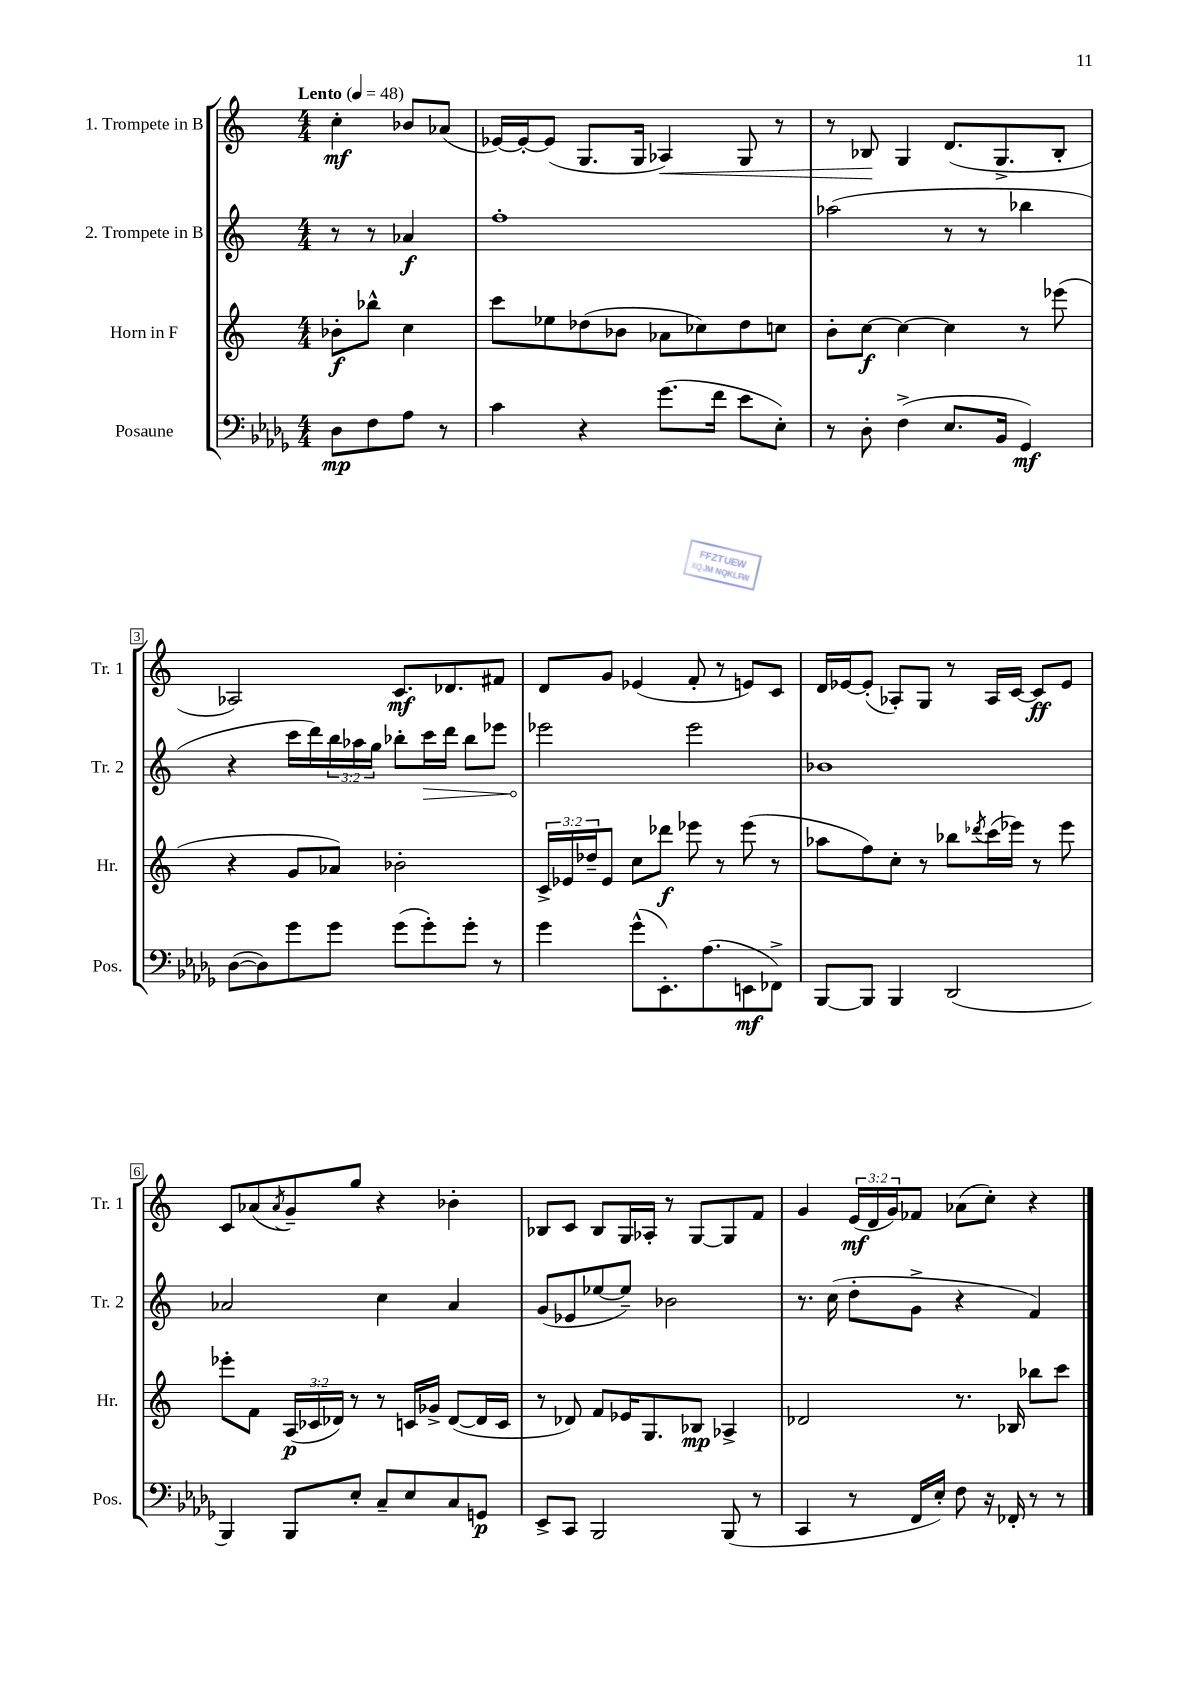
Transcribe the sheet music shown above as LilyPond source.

<<
\new StaffGroup <<
\new Staff = "s0" \with { instrumentName = "1. Trompete in B" shortInstrumentName = "Tr. 1" } {
    \clef treble \key c \major \numericTimeSignature \time 4/4 \override Staff.TupletNumber.text = #tuplet-number::calc-fraction-text \partial 2 \tempo "Lento" 4 = 48
    c''4-.\mf bes'8 aes'8( |
    ees'16~) ees'16~-. ees'8( g8. g16 aes4\<) g8 r8 |
    r8 bes8\! g4 d'8.( g8.-> bes8-. |
    aes2) c'8.\mf des'8. fis'8 |
    d'8 g'8 ees'4( f'8-. r8 e'8) c'8 |
    d'16 ees'16~ ees'8-.( aes8-.) g8 r8 aes16 c'16~ c'8\ff ees'8 |
    c'8 aes'8( \acciaccatura { aes'8 } g'8--) g''8 r4 bes'4-. |
    bes8 c'8 bes8 g16 aes16-. r8 g8~ g8 f'8 |
    g'4 \tuplet 3/2 { e'16\mf( d'16 g'16) } fes'8 aes'8( c''8-.) r4 \bar "|." |
}
\new Staff = "s1" \with { instrumentName = "2. Trompete in B" shortInstrumentName = "Tr. 2" } {
    \clef treble \key c \major \numericTimeSignature \time 4/4 \override Staff.TupletNumber.text = #tuplet-number::calc-fraction-text \partial 2
    r8 r8 aes'4\f |
    f''1-. |
    aes''2( r8 r8 bes''4 |
    r4 c'''16 d'''16) \tuplet 3/2 { b''16 aes''16 g''16 } bes''8-. \once \override Hairpin.circled-tip = ##t c'''16\> d'''16 bes''8 ees'''8 |
    ees'''2\! ees'''2 |
    bes'1 |
    aes'2 c''4 aes'4 |
    g'8( ees'8 ees''8~ ees''8--) bes'2 |
    r8. c''16( d''8-. g'8-> r4 f'4) \bar "|." |
}
\new Staff = "s2" \with { instrumentName = "Horn in F" shortInstrumentName = "Hr." } {
    \clef treble \key c \major \numericTimeSignature \time 4/4 \override Staff.TupletNumber.text = #tuplet-number::calc-fraction-text \partial 2
    bes'8-.\f bes''8-^ c''4 |
    c'''8 ees''8 des''8( bes'8 aes'8 ces''8) des''8 c''8 |
    b'8-. c''8~\f c''4~ c''4 r8 ees'''8( |
    r4 g'8 aes'8) bes'2-. |
    \tuplet 3/2 { c'16-> ees'16 des''16-- } ees'8 c''8 des'''8\f ees'''8 r8 ees'''8( r8 |
    aes''8 f''8) c''8-. r8 bes''8 \acciaccatura { des'''8 } c'''16( ees'''16) r8 ees'''8 |
    ees'''8-. f'8 \tuplet 3/2 { a16\p( ces'16 des'16) } r8 r8 c'16 ges'16-> des'8~( des'16 c'16 |
    r8 des'8) f'8 ees'16 g8. bes8\mp aes4-> |
    des'2 r8. bes16 bes''8 c'''8 \bar "|." |
}
\new Staff = "s3" \with { instrumentName = "Posaune" shortInstrumentName = "Pos." } {
    \clef bass \key des \major \numericTimeSignature \time 4/4 \partial 2
    des8\mp f8 aes8 r8 |
    c'4 r4 ges'8.( f'16 ees'8 ees8-.) |
    r8 des8-. f4->( ees8. bes,16 ges,4\mf) |
    des8~( des8) ges'8 ges'8 ges'8( ges'8-.) ges'8-. r8 |
    ges'4 ges'8-^( ees,8.-.) aes8.( e,8\mf fes,8->) |
    bes,,8~ bes,,8 bes,,4 des,2( |
    bes,,4) bes,,8 ees8-. c8-- ees8 c8 g,8\p |
    ees,8-> c,8 bes,,2 bes,,8( r8 |
    c,4 r8 f,16 ees16-.) f8 r16 fes,16-. r8 r8 \bar "|." |
}
>>
>>
\layout { \context { \Score \override BarNumber.stencil = #(make-stencil-boxer 0.1 0.3 ly:text-interface::print) } }
